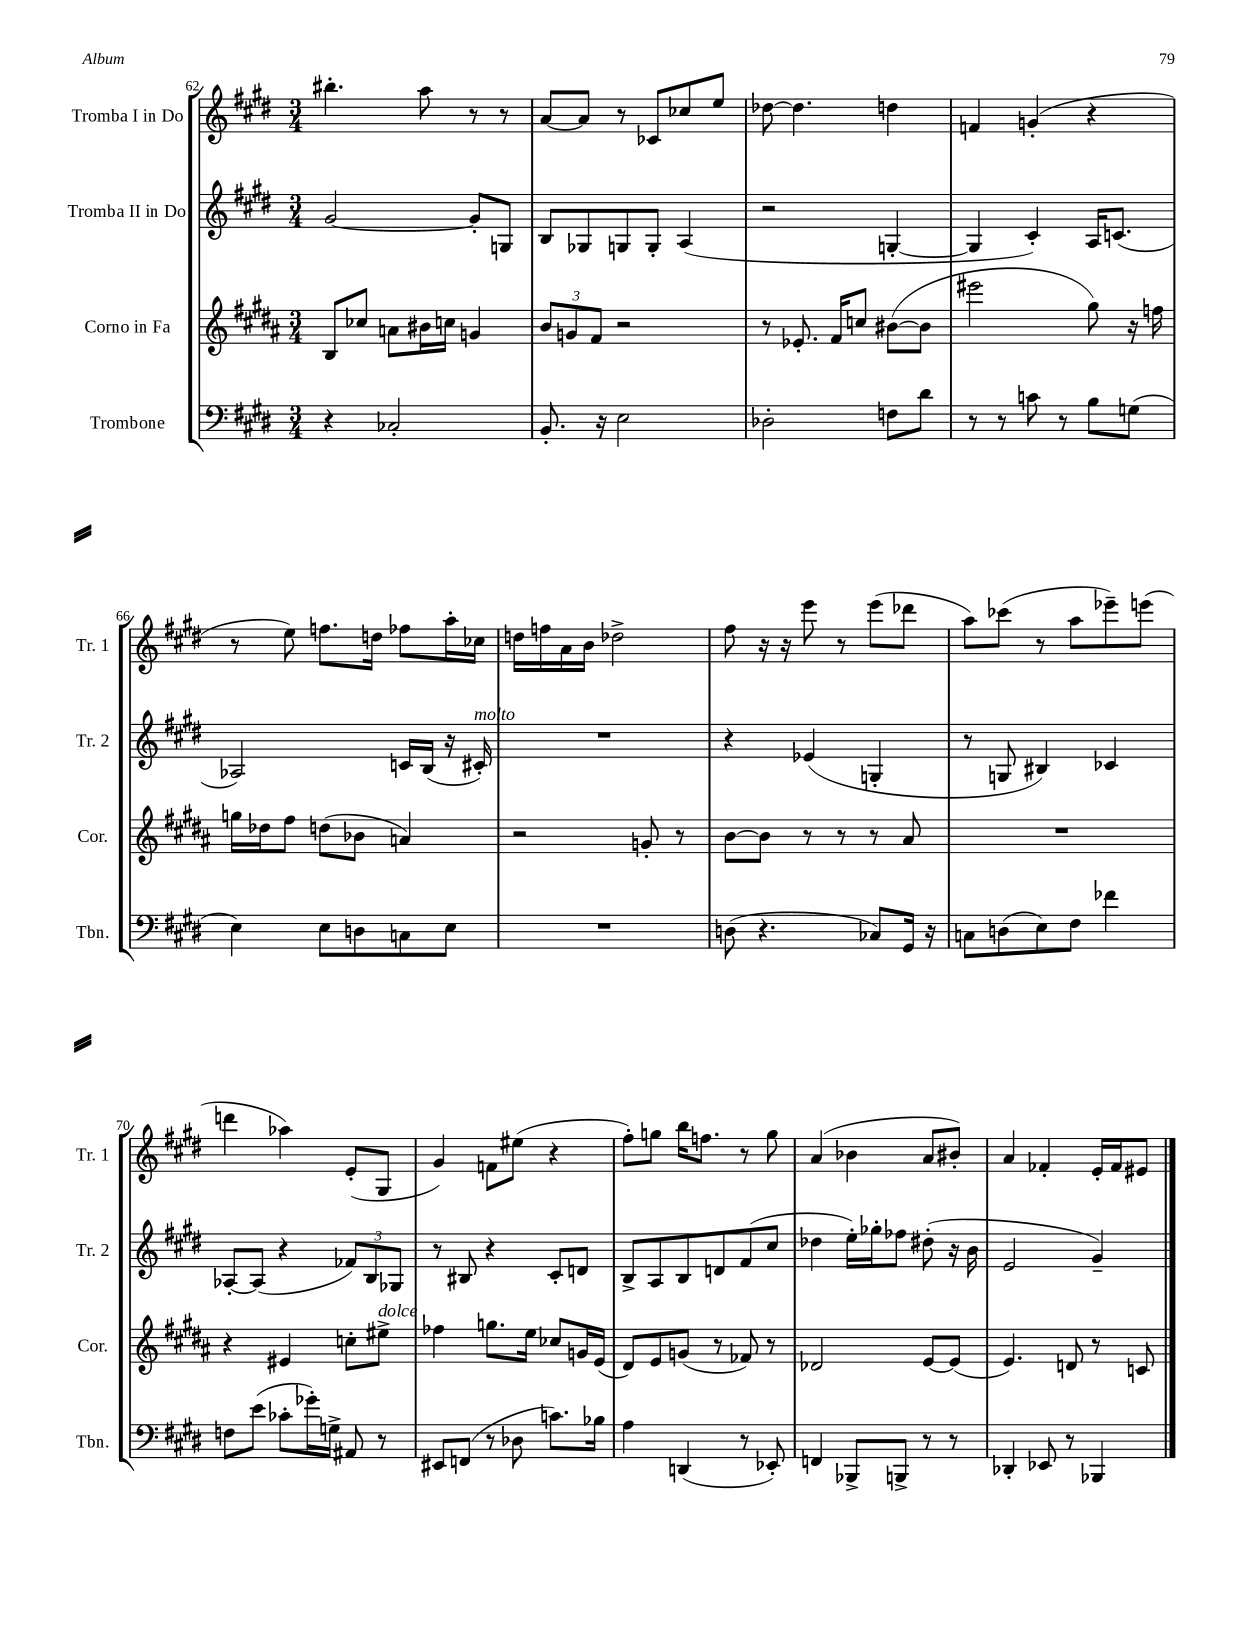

**kern	**kern	**kern	**kern
*part4	*part3	*part2	*part1
*staff4	*staff3	*staff2	*staff1
*I"Trombone	*I"Corno in Fa	*I"Tromba II in Do	*I"Tromba I in Do
*I'Tbn.	*I'Cor.	*I'Tr. 2	*I'Tr. 1
*clefF4	*clefG2	*clefG2	*clefG2
*k[f#c#g#d#]	*k[f#c#g#d#a#]	*k[f#c#g#d#]	*k[f#c#g#d#]
*M3/4	*M3/4	*M3/4	*M3/4
=62	=62	=62	=62
4r	8B/L	[2g#/	4.bb#X'\
.	8cc-X/J	.	.
2C-X'/	8an\L	.	.
.	16b#X\L	.	8aa\
.	16ccn\JJ	.	.
.	4gn/	8g#'/L]	8r
.	.	8Gn/J	8r
=63	=63	=63	=63
8.BB'/	12b/L	8B/L	[8a/L
.	12gn/	.	.
.	.	8G-X/	8a/J]
.	12f#/J	.	.
16r	.	.	.
2E\	2r	8Gn/	8r
.	.	8G'/J	8c-X/L
.	.	(4A/	8cc-X/
.	.	.	8ee/J
=64	=64	=64	=64
2D-X'\	8r	2r	[8dd-X\
.	8.e-X'/	.	4.dd-\]
.	16f#/KL	.	.
.	8ccn/J	.	.
8Fn\L	([8b#X\L	[4Gn'/	4ddn\
8d#\J	8b#\J]	.	.
=65	=65	=65	=65
8r	2eee#X\	4G/]	4fn/
8r	.	.	.
8cn\	.	4c#'/)	(4gn'/
8r	.	.	.
8B\L	8gg#\)	16A/KL	4r
.	.	(8.cn/J	.
(8Gn\J	16r	.	.
.	16ffn\	.	.
!!LO:LB:g=z
=66	=66	=66	=66
4E\)	16ggn\LL	2A-X/)	8r
.	16dd-X\J	.	.
.	8ff#\J	.	8ee\)
8E\L	(8ddn\L	.	8.ffn\L
8Dn\	8b-X\J	.	.
.	.	.	16ddn\Jk
8Cn\	4an/)	16cn/LL	8ff-X\L
.	.	(16B/JJ	.
8E\J	.	16r	16aa'\L
!	!	!LO:TX:a:i:t=molto	!
.	.	16c#X'/)	16cc-X\JJ
=67	=67	=67	=67
2.r	2r	2.r	16ddn\LL
.	.	.	16ffn\
.	.	.	16a\
.	.	.	16b\JJ
.	.	.	2dd-X^\
.	8gn'/	.	.
.	8r	.	.
=68	=68	=68	=68
(8Dn\	[8b\L	4r	8ff#\
4.r	8b\J]	.	16r
.	.	.	16r
.	8r	(4e-X/	8eee\
.	8r	.	8r
8C-X/L)	8r	4Gn'/	(8eee\L
16GG#/Jk	8a#/	.	8ddd-X\J
16r	.	.	.
=69	=69	=69	=69
8Cn\L	2.r	8r	8aa\L)
(8Dn\	.	8Gn/	(8ccc-X\J
8E\)	.	4B#X/)	8r
8F#\J	.	.	8aa\L
4f-X\	.	4c-X/	8eee-X~\)
.	.	.	(8eeen\J
!!LO:LB:g=z
=70	=70	=70	=70
8Fn\L	4r	[8A-X'/L	4dddn\
(8e\J	.	(8A-/J]	.
8c-X'\L	4e#X/	4r	4aa-X\)
16g-X'\L)	.	.	.
16Gn^\JJ	.	.	.
8AA#X/	8ccn'\L	12f-X/L)	(8e'/L
.	.	12B/	.
!	!LO:TX:a:i:t=dolce	!	!
8r	8ee#X^\J	.	8G#/J
.	.	12G-X/J	.
=71	=71	=71	=71
8EE#X/L	4ff-X\	8r	4g#/)
(8FFn/J	.	8B#X/	.
8r	8.ggn\L	4r	8fn\L
8D-X\	.	.	(8ee#X\J
.	16ee\Jk	.	.
8.cn\L)	8cc-X/L	8c#'/L	4r
.	16gn/L	8dn/J	.
16B-X\Jk	(16e/JJ	.	.
=72	=72	=72	=72
4A\	8d#/L)	8B^/L	8ff#'\L)
.	8e/	8A/	8ggn\J
(4DDn/	(8gn/J	8B/	16bb\KL
.	.	.	8.ffn\J
.	8r	8dn/	.
8r	8f-X/)	(8f#/	8r
8EE-X'/)	8r	8cc#/J	8gg\
=73	=73	=73	=73
4FFn/	2d-X/	4dd-X\	(4a/
8BBB-X^/L	.	16ee'\LL)	4b-X\
.	.	16gg-X'\J	.
8BBBn^/J	.	8ff-X\J	.
8r	[8e/L	(8dd#X'\	8a/L
8r	(8e/J]	16r	8b#X'/J)
.	.	16b\	.
=74	=74	=74	=74
4DD-X'/	4.e/)	2e/	4a/
8EE-X/	.	.	4f-X'/
8r	8dn/	.	.
4BBB-X/	8r	4g#~/)	16e'/LL
.	.	.	16f-/J
.	8cn/	.	8e#X/J
==	==	==	==
*-	*-	*-	*-
